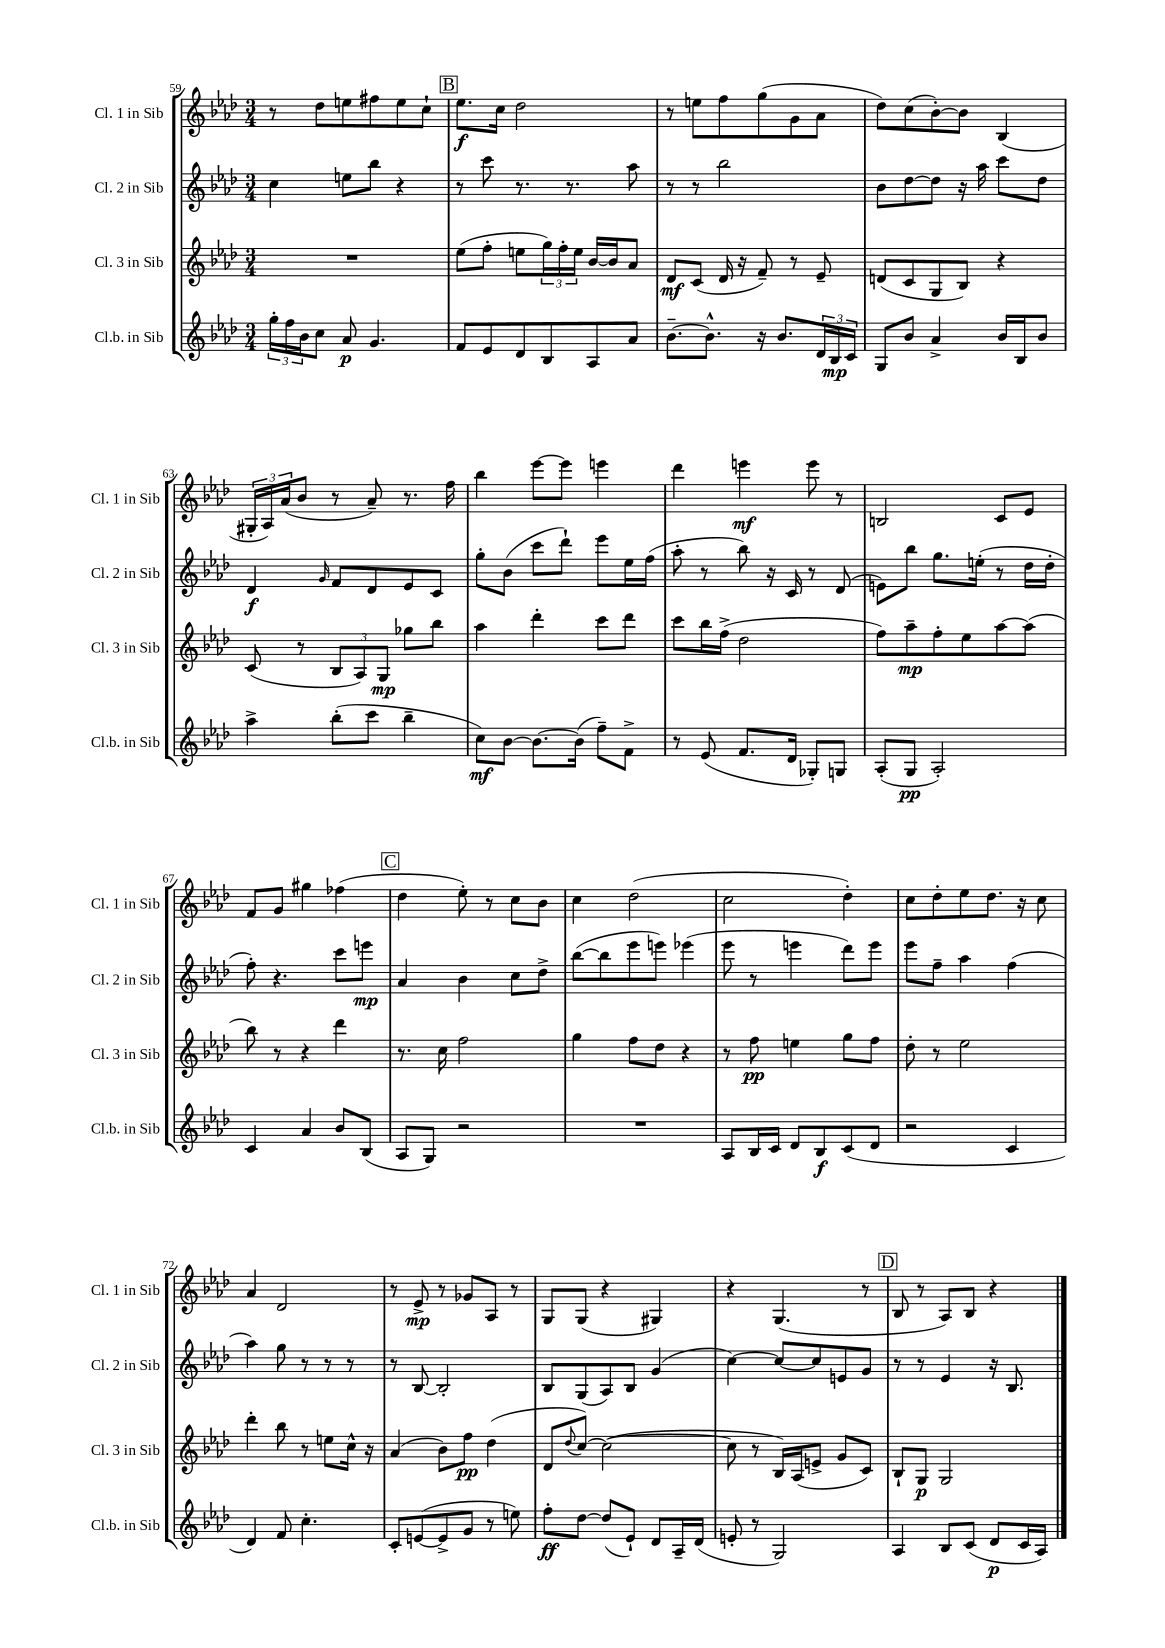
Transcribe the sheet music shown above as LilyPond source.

<<
\new StaffGroup <<
\new Staff = "s0" \with { instrumentName = "Cl. 1 in Sib" shortInstrumentName = "Cl. 1 in Sib" } {
    \clef treble \key aes \major \numericTimeSignature \time 3/4
    r8 des''8 e''8 fis''8 e''8 c''8-! |
    \mark \markup { \box "B" } ees''8.\f c''16 des''2 |
    r8 e''8 f''8 g''8( g'8 aes'8 |
    des''8) c''8( bes'8~-.) bes'8 bes4( |
    \tuplet 3/2 { gis16-. aes16) aes'16( } bes'8 r8 aes'8--) r8. f''16 |
    bes''4 ees'''8~ ees'''8 e'''4 |
    des'''4 e'''4\mf e'''8 r8 |
    b2 c'8 ees'8 |
    f'8 g'8 gis''4 fes''4( |
    \mark \markup { \box "C" } des''4 ees''8-.) r8 c''8 bes'8 |
    c''4 des''2( |
    c''2 des''4-.) |
    c''8 des''8-. ees''8 des''8. r16 c''8 |
    aes'4 des'2 |
    r8 ees'8->\mp r8 ges'8 aes8 r8 |
    g8 g8( r4 gis4) |
    r4 g4.( r8 |
    \mark \markup { \box "D" } bes8 r8 aes8) bes8 r4 \bar "|." |
}
\new Staff = "s1" \with { instrumentName = "Cl. 2 in Sib" shortInstrumentName = "Cl. 2 in Sib" } {
    \clef treble \key aes \major \numericTimeSignature \time 3/4
    c''4 e''8 bes''8 r4 |
    \mark \markup { \box "B" } r8 c'''8 r8. r8. aes''8 |
    r8 r8 bes''2 |
    bes'8 des''8~ des''8 r16 aes''16 c'''8 des''8 |
    des'4\f \grace { g'16 } f'8 des'8 ees'8 c'8 |
    g''8-. bes'8( c'''8 des'''8-!) ees'''8 ees''16 f''16( |
    aes''8-. r8 bes''8) r16 c'16 r8 des'8( |
    e'8) bes''8 g''8. e''16-.( r8 des''16 des''16-. |
    f''8-.) r4. c'''8 e'''8\mp |
    \mark \markup { \box "C" } aes'4 bes'4 c''8 des''8-> |
    bes''8~( bes''8 ees'''8 e'''8) ees'''4( |
    ees'''8 r8 e'''4 des'''8) e'''8 |
    ees'''8 f''8-- aes''4 f''4( |
    aes''4) g''8 r8 r8 r8 |
    r8 bes8~ bes2-. |
    bes8 g8( aes8) bes8 g'4( |
    c''4~) c''8~ c''8 e'8 g'8 |
    \mark \markup { \box "D" } r8 r8 ees'4 r16 bes8. \bar "|." |
}
\new Staff = "s2" \with { instrumentName = "Cl. 3 in Sib" shortInstrumentName = "Cl. 3 in Sib" } {
    \clef treble \key aes \major \numericTimeSignature \time 3/4
    R2. |
    \mark \markup { \box "B" } ees''8( f''8-. e''8 \tuplet 3/2 { g''16) f''16-. e''16 } bes'16~ bes'16 aes'8 |
    des'8\mf c'8( des'16 r16 f'8--) r8 ees'8-- |
    d'8( c'8 g8 bes8) r4 |
    c'8( r8 \tuplet 3/2 { bes8 aes8) g8\mp } ges''8 bes''8 |
    aes''4 des'''4-. c'''8 des'''8 |
    c'''8 bes''16 f''16->( des''2 |
    f''8) aes''8--\mp f''8-. ees''8 aes''8~ aes''8( |
    bes''8) r8 r4 des'''4 |
    \mark \markup { \box "C" } r8. c''16 f''2 |
    g''4 f''8 des''8 r4 |
    r8 f''8\pp e''4 g''8 f''8 |
    des''8-. r8 ees''2 |
    des'''4-. bes''8 r8 e''8 c''16-^ r16 |
    aes'4( bes'8) f''8\pp des''4( |
    des'8 \appoggiatura { des''8 } c''8~) c''2~( |
    c''8 r8 bes16) aes16( e'8-> g'8 c'8) |
    \mark \markup { \box "D" } bes8-! g8\p g2 \bar "|." |
}
\new Staff = "s3" \with { instrumentName = "Cl.b. in Sib" shortInstrumentName = "Cl.b. in Sib" } {
    \clef treble \key aes \major \numericTimeSignature \time 3/4
    \tuplet 3/2 { g''16-. f''16 bes'16 } c''8 aes'8\p g'4. |
    \mark \markup { \box "B" } f'8 ees'8 des'8 bes8 aes8 aes'8 |
    bes'8.~-- bes'8.-^ r16 bes'8. \tuplet 3/2 { des'16 bes16\mp c'16 } |
    g8 bes'8 aes'4-> bes'16 bes16 bes'8 |
    aes''4-> bes''8-.( c'''8 bes''4-- |
    c''8\mf) bes'8~ bes'8.~ bes'16( f''8--) f'8-> |
    r8 ees'8( f'8. des'16 ges8-.) g8 |
    aes8-.( g8\pp aes2-.) |
    c'4 aes'4 bes'8 bes8( |
    \mark \markup { \box "C" } aes8 g8) r2 |
    R2. |
    aes8 bes16 c'16 des'8 bes8\f c'8( des'8 |
    r2 c'4 |
    des'4) f'8 c''4.-. |
    c'8-. e'8~( e'8-> g'8 r8 e''8) |
    f''8-.\ff des''8~ des''8( ees'8-!) des'8 aes16-- des'16( |
    e'8-. r8 g2) |
    \mark \markup { \box "D" } aes4 bes8 c'8( des'8\p c'16 aes16) \bar "|." |
}
>>
>>
\layout { \context { \Score currentBarNumber = #59 } }
